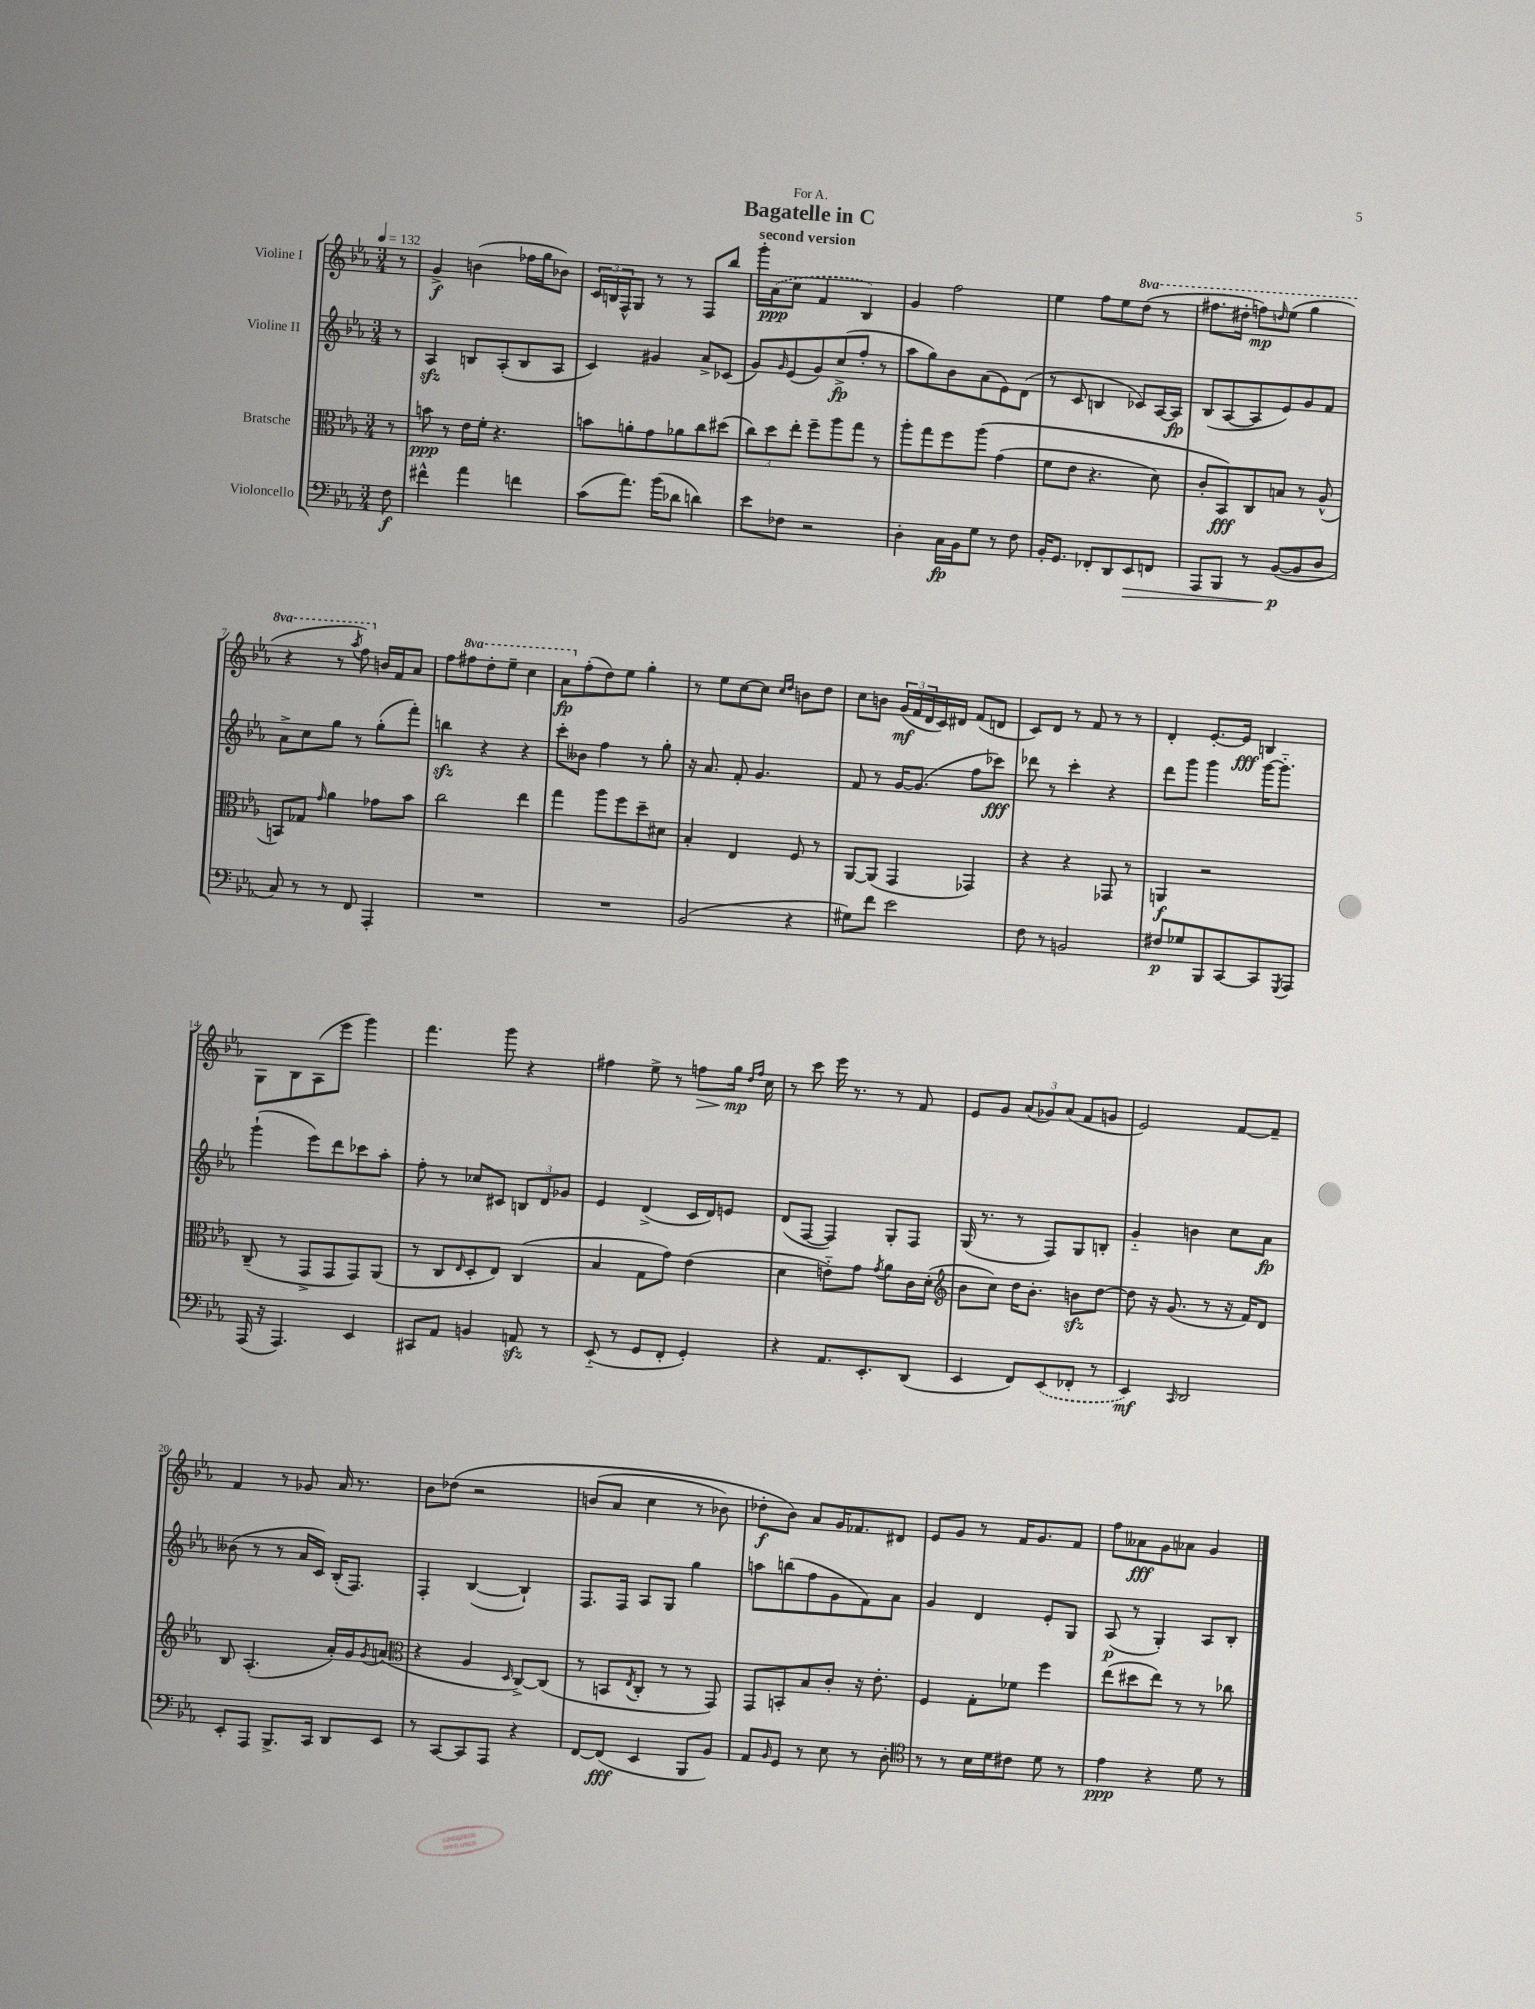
\header { title = "Bagatelle in C" subtitle = "second version" dedication = "For A." }
<<
\new StaffGroup <<
\new Staff = "s0" \with { instrumentName = "Violine I" } {
    \clef treble \key ees \major \numericTimeSignature \time 3/4 \set Staff.ottavationMarkups = #ottavation-simple-ordinals \partial 8 \tempo 4 = 132
    r8 |
    g'4->\f b'4( fes''16 g''16 bes'8) |
    \tuplet 3/2 { c'16 b16 f16-^ } g8 r8 r8 f8 bes''8 |
    g'''16-. \once \slurDashed aes'16\ppp( c''8 f'4 bes4) |
    g'4 f''2 |
    ees''4 f''8 ees''8 \ottava #1 d'''8( r8 |
    fis'''8. dis'''16-. f'''8\mp) \grace { d'''16 } ees'''8( g'''4 |
    r4 r8 \acciaccatura { aes'''8 } f'''8) \ottava #0 b'16 f'16 aes'8 |
    f''8 \ottava #1 fis'''8 d'''8-. ees'''8-- c'''4 |
    aes''8\fp \ottava #0 f''8-.( d''8) ees''8 g''4-. |
    r8 ees''8 c''8~ c''8 \grace { c''16 d''16 } b'8 d''8 |
    c''8 b'8 \tuplet 3/2 { g'16\mf( f'16 d'16 } c'16) dis'16 f'8( d'8 |
    c'8) d'8 r8 f'8 r8 r8 |
    d'4-. ees'8.~-. ees'16\fff b4 |
    g8 bes8 aes8( ees'''8 g'''4) |
    f'''4. g'''8 r4 |
    fis''4 ees''8-> r8 f''8\> g''16\mp\! \grace { d''16 f''16 } c''16 |
    r8 c'''8 ees'''16 r8. r8 f'8 |
    ees'8 g'8 \tuplet 3/2 { aes'8( ges'8) aes'8( } f'8 g'8 |
    ees'2) f'8~ f'8-- |
    f'4 r8 ges'8 aes'16 r8. |
    bes'8 des''8\( r2 |
    b'8( aes'8 c''4 r8 bes'8) |
    des''8-.\f bes'8\) aes'8 g'16 fes'8. dis'8 |
    ees'8 g'8 r8 f'16 g'8. f'8 |
    f''8 aeses'8\fff g'8 aes'8 g'4 \bar "|." |
}
\new Staff = "s1" \with { instrumentName = "Violine II" } {
    \clef treble \key ees \major \numericTimeSignature \time 3/4 \partial 8
    r8 |
    aes4\sfz b8 aes8-.( b8 aes8 |
    c'4) gis'4 aes'8-> ces'8( |
    g'8) \grace { g'16 } ees'8( g'8) c''8->\fp( f''8-. r8 |
    aes''8 g''8) bes'8 aes'8( ees'8) d'8( |
    r8 c'8 b4 ces'8) aes16~ aes16\fp |
    bes8( aes8~ aes8 ees'8) g'8 f'8 |
    aes'8-> c''8 g''8 r8 g''8-.( f'''8-.) |
    b''4\sfz r4 r4 |
    c'''8-. beses'8 f''4 r8 g''8-. |
    r16 aes'8. f'8-. g'4. |
    f'8 r8 g'16~ g'8.( f''8 ces'''8\fff) |
    des'''8 r8 c'''4-. r4 |
    d'''8 g'''8 g'''4 g'''16~ g'''8.-_ |
    g'''4-!( ees'''8) d'''8 ces'''8 aes''8-. |
    f''8-. r8 ces''8 cis'8 \tuplet 3/2 { b8 d'8 ges'8 } |
    ees'4 d'4->( c'16 d'16) e'8 |
    d'8( f8~ f4) g8-. f8 |
    g16( r8. r8 f8) g8 b8-. |
    g'4-_ b'4 c''8 aes'8\fp |
    beses'8( r8 r8 aes'16 c'16) bes16-.( f8.) |
    f4-. bes4~( bes4-!) |
    f8. f16 aes8 g8 g''4 |
    a''8 b''8( f''8 g'8 f'8) aes'8 |
    g'4 d'4 ees'8-. g8 |
    aes8\p( r8 g4-.) aes8 bes8-. \bar "|." |
}
\new Staff = "s2" \with { instrumentName = "Bratsche" } {
    \clef alto \key ees \major \numericTimeSignature \time 3/4 \partial 8
    r8 |
    b'8\ppp r8 ees'16 f'16-. r4. |
    b'8 a'8-. g'8 aes'8 c''8 dis''8( |
    \tuplet 3/2 { c''8) d''8 ees''8-. } f''8-- aes''8 g''8 r8 |
    aes''8-. g''8 f''8 aes''8\( g'4( |
    f'8 ees'8 r4. d'8) |
    c'8-. bes,8\fff\) c8 b8 r8 aes8-^( |
    b,8) ges8 \grace { g'16 } aes'4 ges'8 bes'8 |
    c''2 ees''4 |
    g''4 aes''8 f''8 d''8-- dis'8 |
    bes4-. ees4 f8 r8 |
    aes,8~ aes,8( g,4 ges,4) |
    r4 r4 ges,8 r8 |
    a,4\f r2 |
    c8--( r8 g,8-> g,8 g,8) aes,8( |
    r8 c8 \grace { ees16 } d8-. ees8) c4( |
    bes4 g8 g'8) ees'4( |
    d'4 e'8-_) g'8 \acciaccatura { g'8 } aes'8 c'16 d'16-.( |
    \clef treble bes'8 c''8) d''16 bes'8.-. b'8\sfz d''8~ |
    d''8 r16 g'8.( r8 r16 f'16) d'8 |
    bes8 aes4.-.( aes'16-.) g'16 \acciaccatura { g'8 } a'8( |
    \clef alto r4 aes4 \grace { d16 } c8~->) c8( |
    r8 b,8 \acciaccatura { ees8 } c8-. r8 r8 g,8) |
    g,8 b,8-. bes8 c'8-. r16 ees'8.-. |
    f4 g8-. fes'8 f''4 |
    ees''8( dis''8 ees''8) r8 r8 ces''8 \bar "|." |
}
\new Staff = "s3" \with { instrumentName = "Violoncello" } {
    \clef bass \key ees \major \numericTimeSignature \time 3/4 \partial 8
    f8\f |
    fis'4-^ aes'4 f'4 |
    c'8( aes'8.) bes'16( des'8 d'4) |
    ees'8 fes8 r2 |
    d4-. c16\fp bes,16 g8 r8 f8 |
    bes,16-. g,8. fes,8-. d,8 ees,8\> f,8 |
    aes,,8 bes,,8 r8 bes,8~\p\!( bes,8 d8 |
    c8) r8 r8 f,8 aes,,4-. |
    R2. |
    R2. |
    bes,2( r4 |
    gis8) f'8 ees'2 |
    f8 r8 b,2 |
    fis8\p ges8 bes,,8 c,8~ c,8 \acciaccatura { g,,8 } aes,,8 |
    aes,,16( r16 aes,,4.) ees,4 |
    cis,8 aes,8 b,4 a,8\sfz r8 |
    ees,8-_( r8 g,8 f,8-. g,4-.) |
    r4 aes,8. ees,8.-. d,8( |
    ees,4 f,8) \once \slurDashed ees,8( fes,8-. r8 |
    ees,4\mf) \grace { c,16 } d,2 |
    ees,8-. aes,,8 bes,,8.-> c,16 d,8 ees,8 |
    r8 c,8~ c,8 aes,,8 r4 |
    f,8~ f,8\fff( ees,4 bes,,8 bes,8) |
    aes,8 \grace { bes,16 } g,8 r8 ees8 r8 d8-. |
    \clef tenor r8 r8 bes16 d'16 cis'8 d'8 r8 |
    ees'4\ppp r4 d'8 r8 \bar "|." |
}
>>
>>
